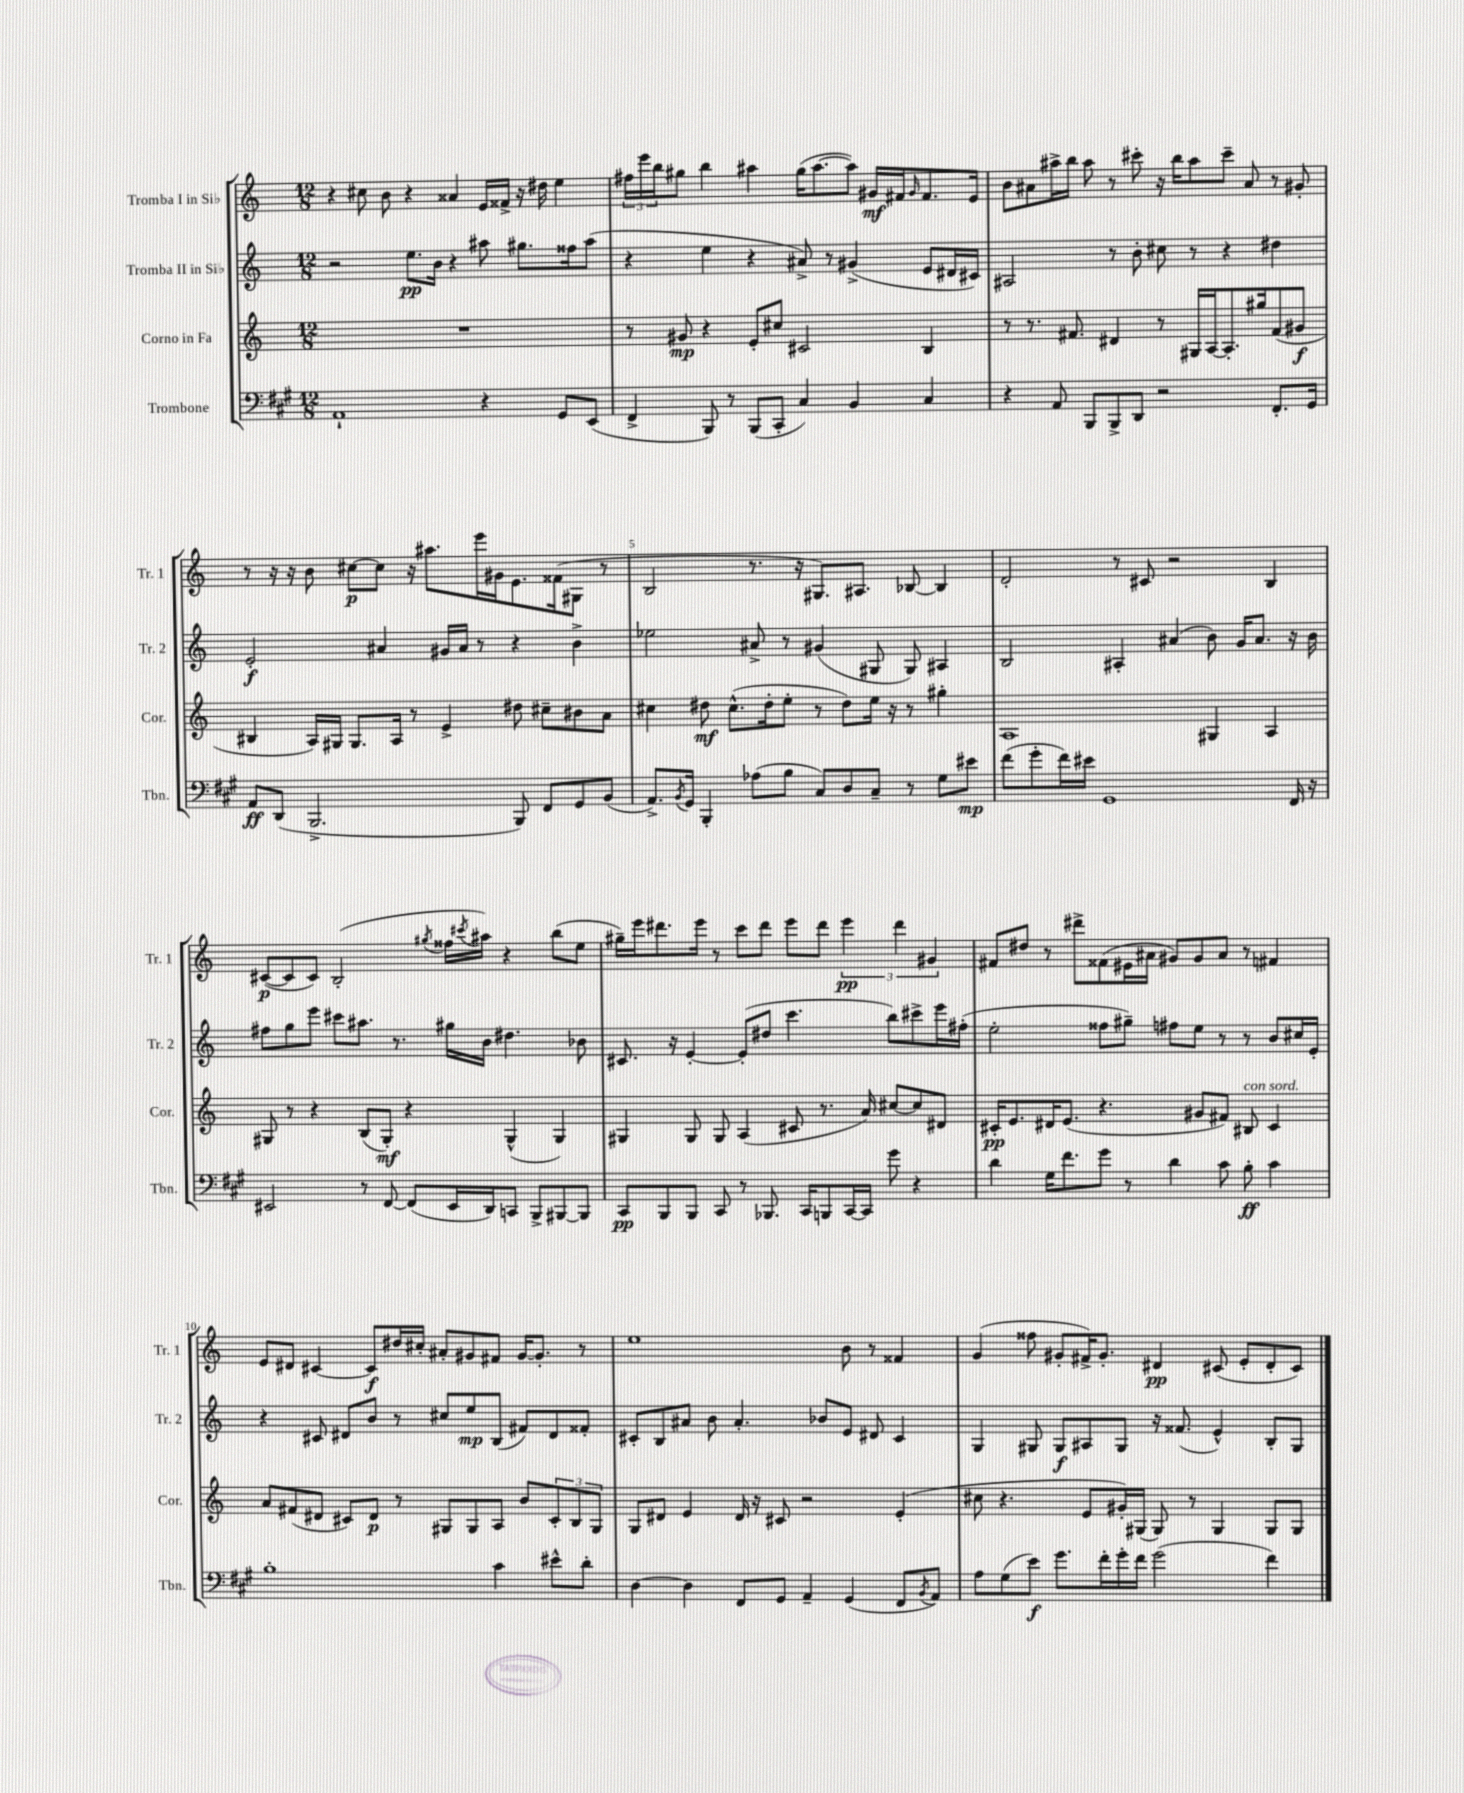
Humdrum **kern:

**kern	**kern	**kern	**kern
*staff4	*staff3	*staff2	*staff1
*clefF4	*clefG2	*clefG2	*clefG2
*k[f#c#g#]	*k[]	*k[]	*k[]
*M12/8	*M12/8	*M12/8	*M12/8
1AA`	1.r	2r	4r
.	.	.	8cc#
.	.	.	8b
.	.	8.ee	4r
.	.	16b	.
.	.	4r	4a##
4r	.	8aa#	16e
.	.	.	16f##^
.	.	8.gg#	16r
.	.	.	16dd#
8GG#	.	.	4ee
.	.	16ff##	.
(8EE	.	(8aa#	.
=	=	=	=
4FF#^	8r	4r	24ff#
.	.	.	24eee
.	.	.	24bb
.	8g#	.	8gg#
8BBB)	4r	4ee	4bb
8r	.	.	.
(8BBB	8e'	4r	4aa#
8CC#'	8cc#	.	.
4C#)	2c#	8a#^)	(16gg#
.	.	.	[8.aa#
.	.	8r	.
4BB	.	(4g#^	8aa#])
.	.	.	16g#
.	.	.	16f#
.	.	.	16qqg#
4C#	4B	8e	8.f#
.	.	16d#	.
.	.	16c#)	16e
=	=	=	=
4r	8r	2A#	8b
.	8.r	.	8a#
8AA	.	.	16aa#^
.	8.f#	.	16bb
8BBB	.	.	8aa#
8BBB^	4d#	8r	8r
8DD	.	8b'	8ccc#'
2r	8r	8cc#	16r
.	.	.	16bb
.	16G#	8r	8aa#
.	[16A	.	.
.	8.A']	4r	8ccc#~
.	.	.	8a#
.	16gg#	.	.
8.FF#'	(8f#	4dd#	8r
.	8g#	.	8g#'
16GG#	.	.	.
=	=	=	=
8AA	4B#	2e'	8r
(8DD	.	.	16r
.	.	.	16r
2.BBB^	16A)	.	8b
.	16G#	.	.
.	8.G#	.	[8cc#
.	.	4a#	8cc#]
.	16A	.	.
.	8r	.	16r
.	.	.	8.aa#
.	4e^	16g#	.
.	.	16a#	.
.	.	8r	16eee
.	.	.	16g#
8BBB)	8dd#	4r	8.e
8FF#	8cc#~	.	.
.	.	.	(16f##
8GG#	8b#	4b^	8G#
(8BB	8a	.	8r
=	=	=	=
8.AA^)	4cc#	2ee-	2B
8qBB	.	.	.
16GG#	.	.	.
4BBB'	8dd#	.	.
.	(8.cc#^^	.	.
(8A-	.	8a#^	8.r
.	16dd#'	.	.
8B	8ee'	8r	.
.	.	.	16r
8C#)	8r	(4g#	8.G#)
8D	8dd#)	.	.
.	.	.	8.A#
8C#~	16ee	8G#	.
.	16r	.	.
8r	8r	8G#)	[8B-
8G#	4gg#'	4A#	4B-]
8e#	.	.	.
=	=	=	=
(8f#	1A	2B	2d'
8g#'	.	.	.
16f#)	.	.	.
16e#	.	.	.
1GG#	.	.	.
.	.	4A#'	8r
.	.	.	8c#
.	.	(4a#	2r
.	4G#	8b)	.
.	.	16g	.
.	.	8.a#	.
.	4A	.	4B
16FF#	.	16r	.
16r	.	16b	.
=	=	=	=
2EE#	8G#	8ff#	([8c#
.	8r	8gg	8c#]
.	4r	8eee	8c#)
.	.	8ccc#	(2B'
8r	(8B	8.aa#	.
[8FF#	8G#')	.	.
.	.	8.r	.
(8FF#]	4r	.	.
.	.	.	8qgg#
16EE#	.	16gg#	16ff##
.	.	.	8qccc#
16DD)	.	16b	16aa#)
8CC	(4G#^^	4.dd#	4r
8BBB^	.	.	.
[8BBB#	4G#)	.	(8bb
8BBB#]	.	8b-	8ee
=	=	=	=
8CC#	4G#	8.c#	16gg#~)
.	.	.	16eee
8BBB	.	.	8.ddd#
.	.	16r	.
8BBB	8G#	[4e'	.
.	.	.	16eee
8CC#	8G#	.	8r
8r	(4A	(8e']	8ccc
8.BBB-	.	8dd#	8ddd#
.	8c#	4.ccc	8eee
16CC#	.	.	.
8BBB	8.r	.	8ddd#
[16CC#	.	.	6eee
16CC#]	16a)	.	.
8g#	[8cc#	8bb)	.
.	.	.	6ddd#
4r	8cc#]	8ccc#^	.
.	.	.	6g#
.	8d#	16eee	.
.	.	(16ff#'	.
=	=	=	=
4d	16c#'	2ee'	8f#
.	8.e	.	.
.	.	.	8dd#
16G#	16d#	.	8r
8.f#	(8.e	.	.
.	.	.	8ddd#^
8g#	4.r	8ff##	(8f##
8r	.	8gg#~)	16e#
.	.	.	16a#
4d	.	8ff#	8g#)
.	8g#	8ee	8g#
8c#	8f#)	8r	8a#
8B'	8B#	8r	8r
4c#	4c#	8b	4f#
.	.	16cc#	.
.	.	16e'	.
=	=	=	=
1B'	8a	4r	8e
.	(8f#	.	8d#
.	8d#	8c#	[4c#
.	8c#)	8d#	.
.	8d#	8b	8c#]
.	8r	8r	16dd#
.	.	.	16cc#'
.	8G#	8cc#	8a#'
.	8G#	8ee	8g#
4c#	8A	(8B	8f#
.	8b	8f#)	[16g#
.	.	.	8.g#']
8e#^^	12c#'	8d#	.
.	12B	.	.
8d'	.	8f##'	8r
.	12G#	.	.
=	=	=	=
[4D	8G	8c#'	1ee
.	8d#	8B	.
4D]	4e	8a#	.
.	.	8b	.
8FF#	16d#	4.a#'	.
.	16r	.	.
8GG#	8c#	.	.
4AA~	2r	.	.
.	.	8b-	.
(4GG#	.	8e	8b
.	.	8d#	8r
8FF#	(4e'	4c#	4f##
8qBB	.	.	.
8AA)	.	.	.
=	=	=	=
8A	8cc#	4G	(4g
(8G#	4.r	.	.
8e)	.	8G#	8ff##
8.g#	.	8G#	8g#'
.	8e	8A#	16f#^)
16f#'	.	.	8.g#'
16g#'	16g#')	8G#	.
16f#	(16G#	.	.
(2g#	8G#)	16r	4d#
.	.	(8.f##	.
.	8r	.	.
.	4G#	4e^^)	(8c#
.	.	.	8e'
4f#)	8G#	8B'	8d#'
.	8G#	8G#	8c#)
==	==	==	==
*-	*-	*-	*-
